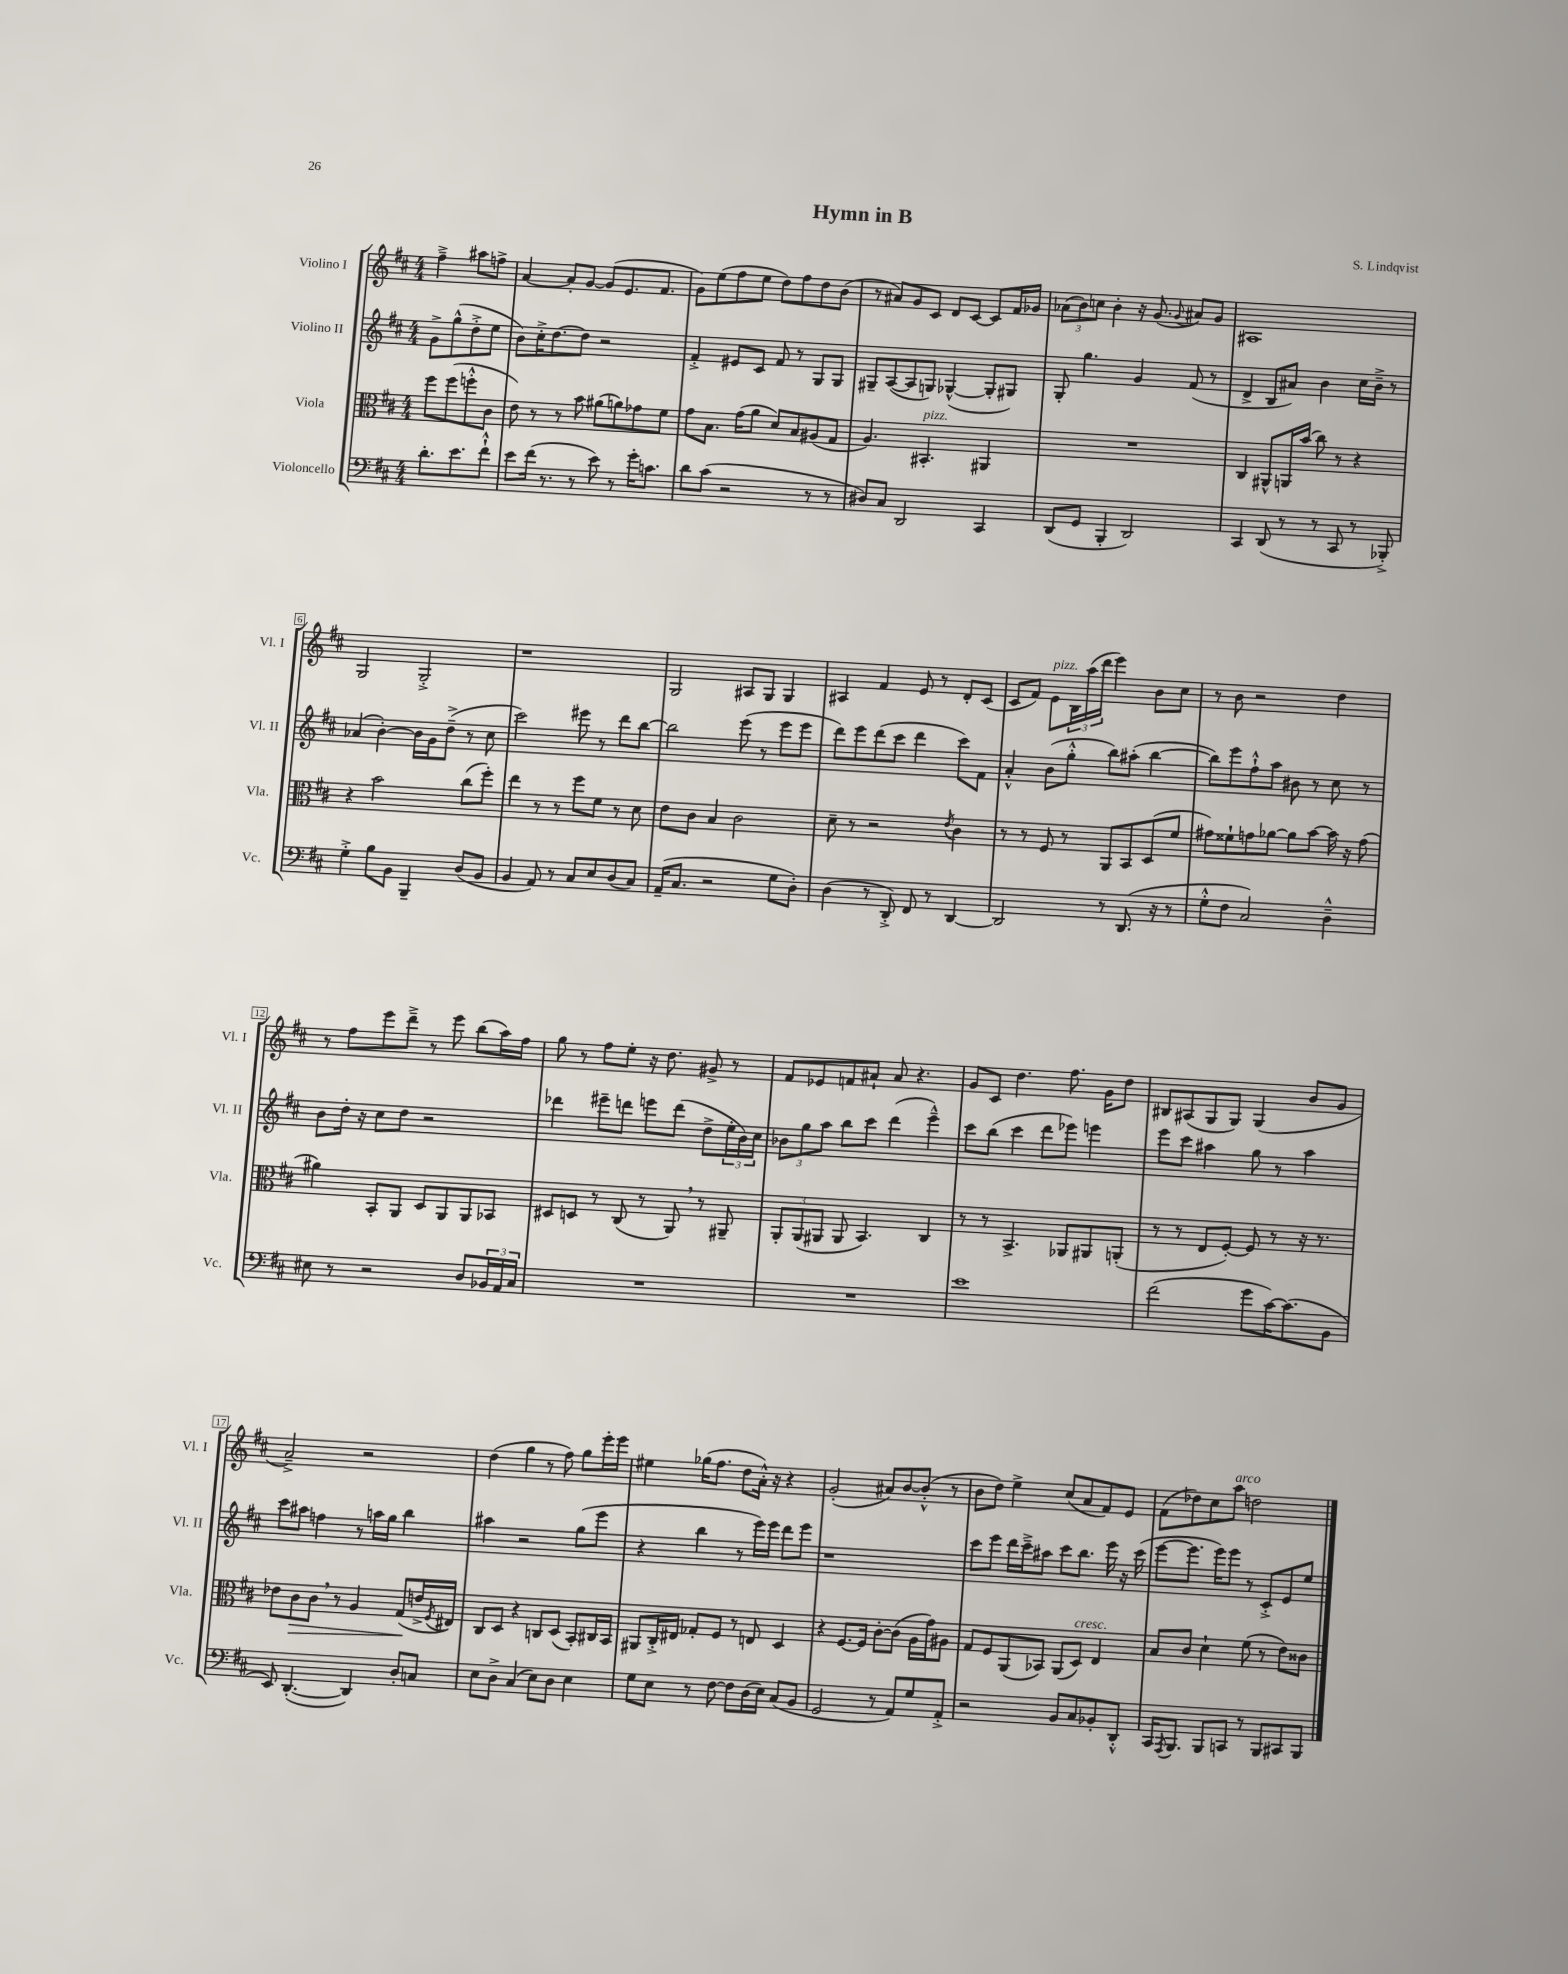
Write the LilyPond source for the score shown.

\header { title = "Hymn in B" composer = "S. Lindqvist" }
<<
\new StaffGroup <<
\new Staff = "s0" \with { instrumentName = "Violino I" shortInstrumentName = "Vl. I" } {
    \clef treble \key d \major \numericTimeSignature \time 4/4 \partial 2
    fis''4---> ais''8 f''8-> |
    a'4~ a'8-. g'8~ g'8( e'8. fis'8. |
    g'8) e''8( fis''8 e''8 d''8) fis''8 d''8 b'8( |
    r8 ais'8) g'8 cis'8 d'8 cis'8~ cis'8 fis'16 ges'16 |
    \tuplet 3/2 { aes'8( b'8) c''8 } b'4-. r16 g'8.( \appoggiatura { g'8 } ais'8) g'8 |
    ais1 |
    g2 g2-.-> |
    r1 |
    g2 ais8 g8 g4 |
    ais4 fis'4 e'8 r8 d'8-. cis'8( |
    cis'8 fis'8) e'8^\markup { \italic "pizz." } \tuplet 3/2 { b16 a''16( d'''16 } e'''4) b'8 cis''8 |
    r8 b'8 r2 d''4 |
    r8 fis''8 e'''8 d'''8---> r8 e'''8 b''8( a''16) fis''16 |
    g''8 r8 fis''8 e''8-. r16 d''8. gis'8-> r8 |
    fis'8 ees'8 f'8 ais'8-! ais'8 r4. |
    g'8 cis'8 d''4. fis''8. g'16 d''8 |
    bis8 ais8( g8 g8) g4( b'8 g'8 |
    a'2--->) r2 |
    d''4( g''4 r8 fis''8) g''8 e'''16-. e'''16 |
    eis''4 ges''16( fis''8. d''8 a'16-.-^) r16 r4 |
    g'2-.( ais'8) b'8~ b'8-.-^( r8 |
    b'8 d''8) e''4-> cis''8( a'8 fis'8) e'8 |
    fis'8( des''8) cis''8 a''8^\markup { \italic "arco" } d''2 \bar "|." |
}
\new Staff = "s1" \with { instrumentName = "Violino II" shortInstrumentName = "Vl. II" } {
    \clef treble \key d \major \numericTimeSignature \time 4/4 \partial 2
    g'8-> g''8-^( d''8-.-> e''8 |
    b'8) cis''16-.-> d''8.~ d''8 r2 |
    fis'4-.-> eis'8 cis'8 fis'8 r8 g8 g8 |
    gis8-- a8~( a8 g8) ges4~-^( ges8-. gis8) |
    g8-. g''4. g'4 fis'8( r8 |
    d'4-> b8 ais'8) b'4 cis''16 b'16---> r8 |
    aes'4( b'4~-.) b'16 g'16 d''8--->( r8 cis''8 |
    cis'''2) eis'''8 r8 d'''8 b''8~ |
    b''2 e'''8( r8 e'''8 e'''8 |
    d'''8) e'''8 d'''8( cis'''8 d'''4 cis'''8) fis'8 |
    a'4-.-^ b'8( g''8-.-^ b''8) ais''8-.( b''4~ |
    b''8) e'''8 fis''8-!-^ a''8 bis'8 r8 cis''8 r8 |
    b'8 d''16-. r16 cis''8 d''8 r2 |
    des'''4 eis'''8-- d'''8 e'''8 d'''8( d''8-> \tuplet 3/2 { e''16-. b'16) cis''16 } |
    \tuplet 3/2 { bes'8 g''8 a''8 } b''8 cis'''8 d'''4( e'''4---^) |
    cis'''8 b''8( cis'''4 d'''8 ees'''8) e'''4 |
    e'''8 cis'''8 ais''4 g''8 r8 ais''4 |
    cis'''8 ais''8 f''4 r8 a''16 g''16 b''4 |
    ais''4 r2 g''8( e'''8 |
    r4 b''4 r8 e'''16) e'''16 d'''8 e'''8 |
    r1 |
    cis'''8 e'''8 d'''16 cis'''16---> ais''8 cis'''8 b''8. e'''16 r16 cis'''16( |
    e'''8~ e'''8. e'''16) e'''8 r8 cis'8-.-> e'8 e''8 \bar "|." |
}
\new Staff = "s2" \with { instrumentName = "Viola" shortInstrumentName = "Vla." } {
    \clef alto \key d \major \numericTimeSignature \time 4/4 \partial 2
    fis''8 fis''8( f''8-.-^ cis'8 |
    e'8) r8 r8 b'8 ais'8( a'8) ges'8 fis'8 |
    g'8 b8. g'16( a'8 d'8) b8 ais8( g8 |
    a4.) bis,4.-.^\markup { \italic "pizz." } ais,4 |
    R1 |
    cis4 ais,8-^ a,16 b'16( cis''8) r8 r4 |
    r4 b'2 cis''8( fis''8-.) |
    e''4 r8 r8 fis''8 fis'8 r8 d'8 |
    e'8 cis'8 b4 cis'2 |
    d'8-- r8 r2 \acciaccatura { e'8 } cis'4 |
    r8 r8 fis8 r8 a,8 b,8 d8( fis'8 |
    gis'8) fisis'8-! g'8 aes'8~ aes'8 b'8~ b'16 r16 g'8( |
    ais'4) b,8-. a,8 d8 a,8 a,8 bes,8 |
    dis8 d8 r8 cis8( r8 a,8) \breathe r8 ais,8-- |
    \tuplet 3/2 { a,8-. a,8( ais,8 } ais,8 b,4.) cis4 |
    r8 r8 b,4.-> aes,8 ais,8 a,8-.( |
    r8 r8 e8 fis8~-.) fis8 r8 r16 r8. |
    ees'8 cis'8\> cis'8 \breathe r8 a4 g8\!( e'16-> \acciaccatura { fis8 } eis16) |
    cis8 d8 r4 c8 d8( b,8-.) cis16 b,16 |
    ais,8 cis16-.-> eis16 ges8-. fis8 r8 e8 d4 |
    r4 fis8.~ fis16 cis'8~-. cis'8( a16 g'16) ais8 |
    g8 fis8 a,8( bes,8) a,8( d8^\markup { \italic "cresc." }) e4 |
    b8 cis'8 d'4-! fis'8( r8 e'8) cisis'8 \bar "|." |
}
\new Staff = "s3" \with { instrumentName = "Violoncello" shortInstrumentName = "Vc." } {
    \clef bass \key d \major \numericTimeSignature \time 4/4 \partial 2
    d'8.-. e'8. fis'8-!-^ |
    e'8 fis'16( r8. r8 e'8) r8 g'16-. c'8. |
    d'8 cis'8( r2 r8 r8 |
    dis8) cis8 d,2 cis,4 |
    d,8( g,8 b,,4-. d,2) |
    cis,4 d,8( r8 r8 cis,8 r8 bes,,8-.->) |
    g4-.-> b8 b,8 b,,4-- d8( b,8 |
    b,4 a,8) r8 cis8 e8 d8( cis8) |
    a,16--( cis8. r2 g8 d8-.) |
    d4( r8 d,8-.->) fis,8 r8 d,4~ |
    d,2 r8 d,8.( r16 r8 |
    g8-.-^ fis8 cis2) d4---^ |
    eis8 r8 r2 d8 \tuplet 3/2 { bes,16 a,16 cis16 } |
    R1 |
    R1 |
    e'1 |
    fis'2( g'8 cis'16~) cis'8.( b,8 |
    e,8) d,4.~-.( d,4) d8-. c8 |
    e8 d8-> cis4( e8) d8 e4 |
    g8 e8 r8 fis8~ fis8 d16( e16) cis8( b,8 |
    g,2 r8 a,8) g8 a,8-.-> |
    r2 b,8 cis8 bes,8-. d,8-.-^ |
    cis,16 \acciaccatura { a,,8 } b,,8. b,,8 c,8 r8 b,,8 cis,8 b,,8 \bar "|." |
}
>>
>>
\layout { \context { \Score \override BarNumber.stencil = #(make-stencil-boxer 0.1 0.3 ly:text-interface::print) } }
